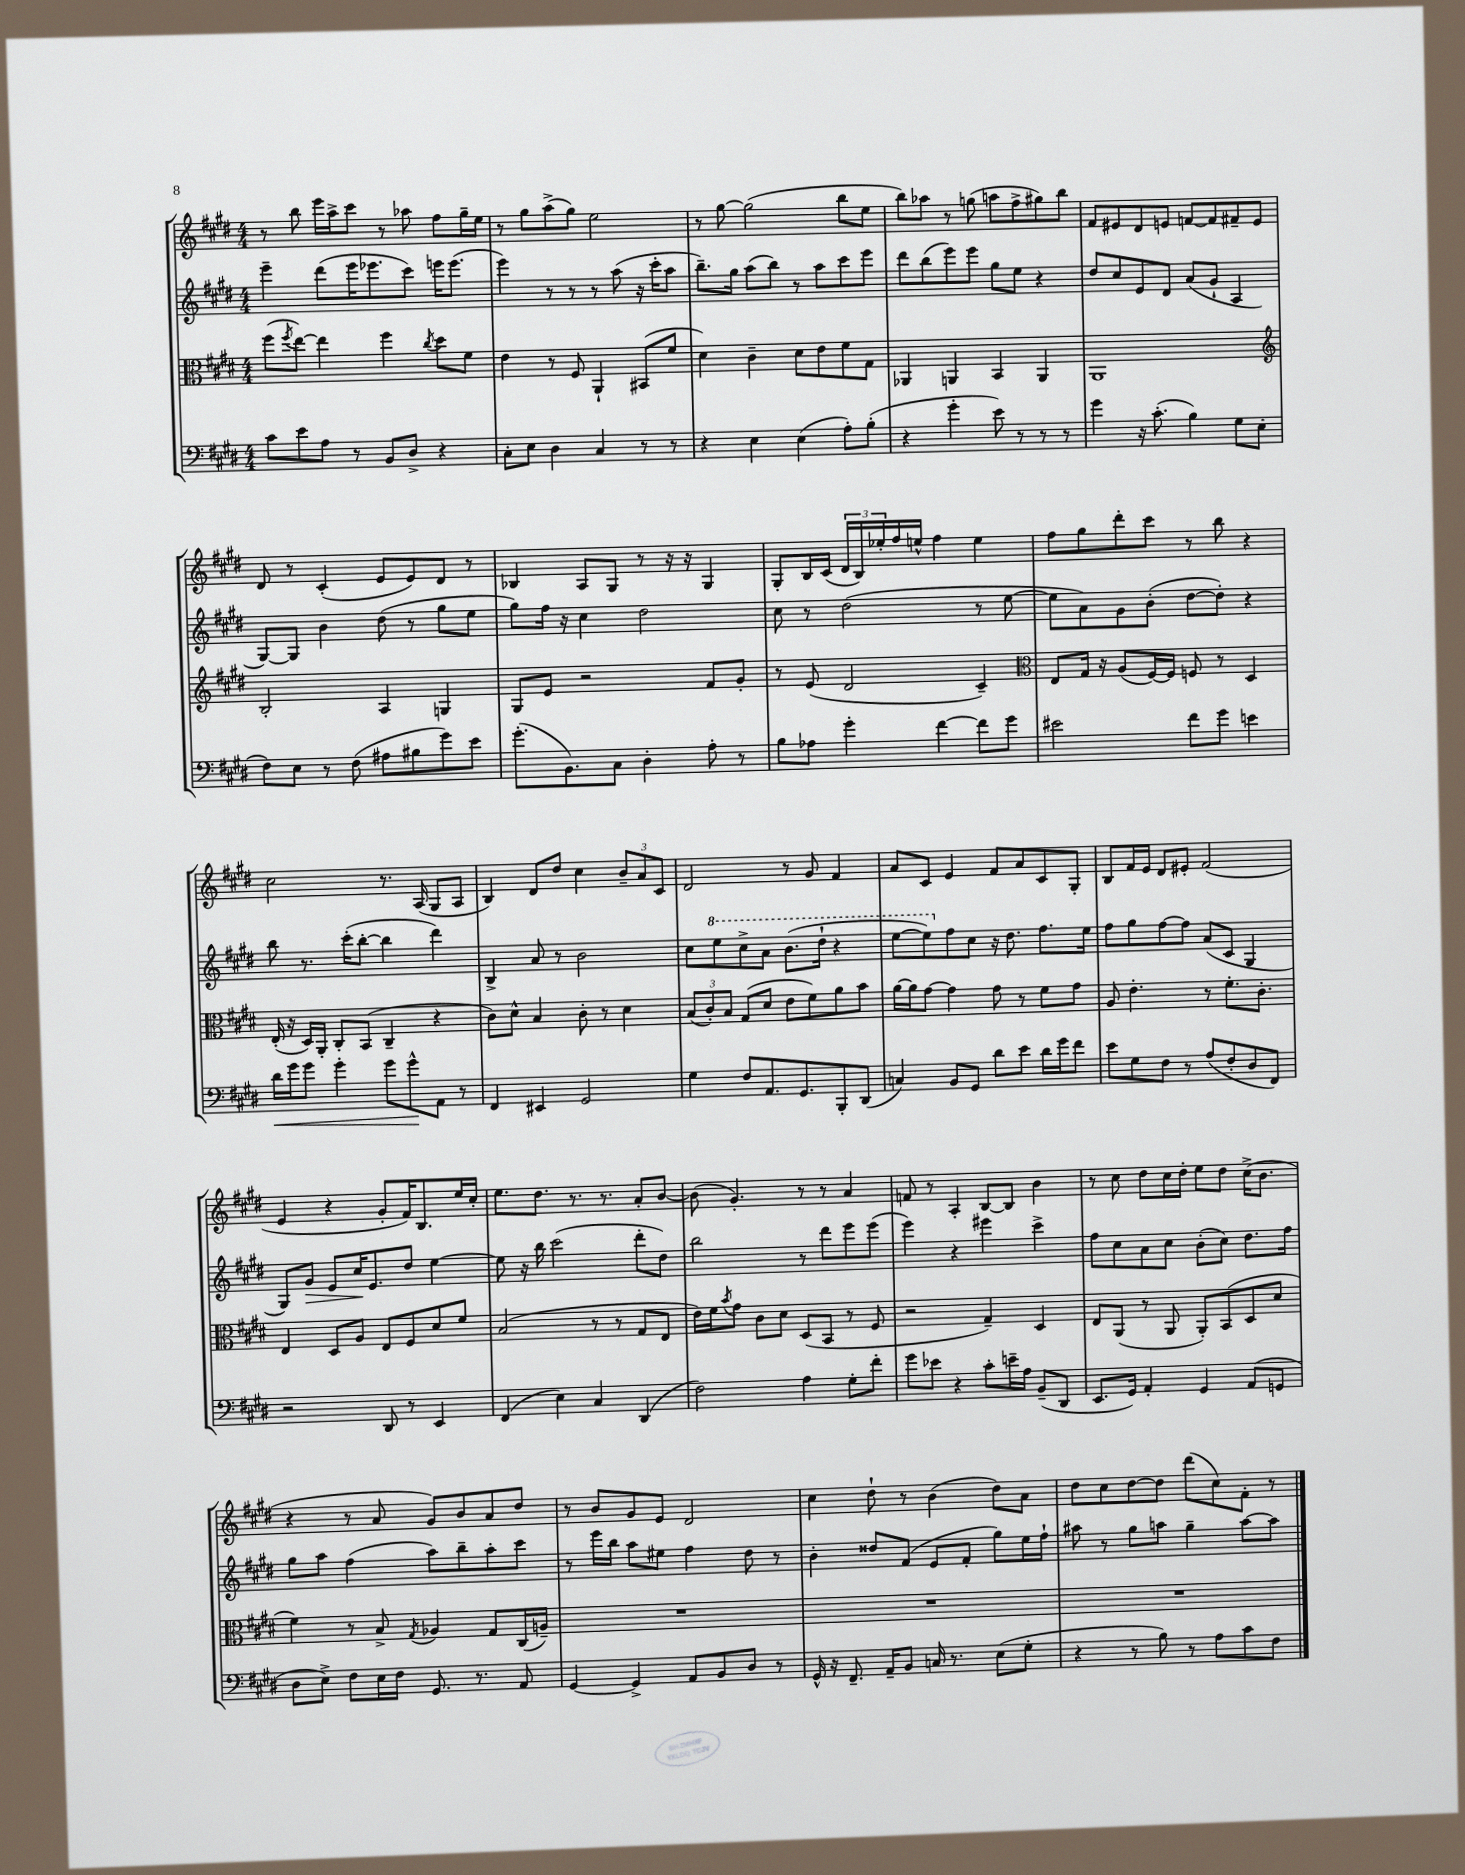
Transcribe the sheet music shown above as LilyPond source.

<<
\new StaffGroup <<
\new Staff = "s0" {
    \clef treble \key e \major \numericTimeSignature \time 4/4
    r8 b''8 e'''16 a''16-> cis'''8 r8 aes''8 fis''8 gis''16-- e''16 |
    r8 gis''8 a''8->( gis''8) e''2 |
    r8 gis''8~ gis''2( b''8 e''8 |
    b''8) aes''8 r8 g''8( a''8 fis''8-> gis''8) b''8 |
    fis'8 eis'8 dis'8 e'8 f'8~ f'8 fis'8-- e'8 |
    dis'8 r8 cis'4-.( e'8 e'8) dis'8 r8 |
    bes4 a8 gis8 r8 r16 r16 gis4 |
    gis8-. b16 cis'16( \tuplet 3/2 { dis'16 b16) ees''16-. } fis''16 e''16-^ fis''4 e''4 |
    fis''8 gis''8 dis'''8-. cis'''8 r8 b''8 r4 |
    cis''2 r8. a16( gis8 a8 |
    b4) dis'8 dis''8 cis''4 \tuplet 3/2 { b'8-- a'8 cis'8 } |
    dis'2 r8 gis'8 fis'4 |
    a'8 cis'8 e'4 fis'8 a'8 cis'8 gis8-. |
    b8 fis'16 e'16 dis'8 eis'8-. fis'2( |
    e'4 r4 gis'8-. fis'16) b8. e''16 cis''16-. |
    e''8. dis''8. r8. r8. a'8-. b'8~ |
    b'8( gis'4.-.) r8 r8 a'4 |
    f'8 r8 a4-. b8~ b8 b'4 |
    r8 cis''8 dis''8 cis''16 dis''16-. e''8 dis''8 cis''16->( b'8. |
    r4 r8 a'8 gis'8) b'8 a'8 dis''8 |
    r8 b'8 gis'8 e'8 dis'2 |
    cis''4 dis''8-! r8 b'4( dis''8) a'8 |
    dis''8 cis''8 dis''8~ dis''8 dis'''8( cis''8) fis'8-. r8 \bar "|." |
}
\new Staff = "s1" {
    \clef treble \key e \major \numericTimeSignature \time 4/4
    e'''4-- dis'''8( e'''16 ees'''8. cis'''8) e'''16 e'''8.( |
    e'''4) r8 r8 r8 a''8( r16 cis'''16-. a''8 |
    b''8.--) gis''16 a''8( b''8) r8 a''8 cis'''8 e'''8 |
    dis'''8 b''8( e'''8) e'''8 gis''8 e''8 r4 |
    dis''8 cis''8 e'8 dis'8 a'8( gis'8-! a4 |
    gis8~) gis8 b'4 dis''8( r8 gis''8 e''8 |
    gis''8) fis''16 r16 cis''4 dis''2 |
    cis''8 r8 dis''2( r8 e''8~ |
    e''8 a'8) gis'8 b'8-.( dis''8~ dis''8-.) r4 |
    b''8 r8. cis'''16-.( b''8~-. b''4 dis'''4) |
    b4-> a'8 r8 b'2 |
    cis''8 \ottava #1 e'''8 cis'''8-> a''8 b''8.( dis'''16-! r4 |
    e'''8~ e'''8) \ottava #0 fis''8 cis''8 r16 dis''8. fis''8. e''16 |
    fis''8 gis''8 fis''8~ fis''8 a'8( cis'8 gis4 |
    gis8) gis'8\> e'8 cis''16\! e'8. dis''8 e''4~ |
    e''8 r16 b''16 cis'''2( dis'''8-. dis''8) |
    b''2 r8 dis'''8 e'''8 e'''8( |
    e'''4) r4 eis'''4 cis'''4-> |
    fis''8 cis''8 a'8 cis''8 b'8-.( cis''8) dis''8. fis''16 |
    gis''8 a''8 fis''4( a''8) b''8-- a''8-. cis'''8 |
    r8 e'''16 b''16 a''8 eis''8 fis''4 dis''8 r8 |
    b'4-. disis''8 fis'8( e'8 fis'8-. gis''8) e''16 fis''16-! |
    ais''8 r8 gis''8 a''8 gis''4-- a''8~ a''8 \bar "|." |
}
\new Staff = "s2" {
    \clef alto \key e \major \numericTimeSignature \time 4/4
    fis''8( \acciaccatura { fis''8 } e''8~) e''4 fis''4 \acciaccatura { cis''8 } dis''8 fis'8 |
    e'4 r8 fis8 a,4-! bis,8( fis'8 |
    dis'4) cis'4-- dis'8 e'8 fis'8 gis8 |
    aes,4 a,4 b,4 a,4 |
    a,1 |
    \clef treble b2-. a4 g4 |
    gis8 e'8 r2 fis'8 gis'8-. |
    r8 e'8( dis'2 cis'4--) |
    \clef alto e8 gis16 r16 a8( fis16~) fis16 f8 r8 dis4 |
    e16-.( r16 dis16) a,16-. cis8-. b,8( cis4-- r4 |
    cis'8) dis'8-^ b4 cis'8-. r8 dis'4 |
    \tuplet 3/2 { b8( cis'8-.) b8 } gis8( dis'8 e'8 fis'8) a'8 b'8 |
    a'16~ a'16 gis'8~ gis'4 gis'8 r8 fis'8 gis'8 |
    a8 e'4.-. r8 fis'8.-. cis'8.-. |
    e4 dis8 a8 e8 fis8 dis'8 fis'8 |
    b2( r8 r8 gis8 e8 |
    e'16) fis'16 \acciaccatura { b'8 } gis'8 cis'8 dis'8 dis8( b,8 r8 fis8 |
    r2 gis4--) dis4 |
    e8 a,8( r8 a,8 a,8-.) b,8( dis8 dis'8 |
    fis'4) r8 b8-> \acciaccatura { gis8 } aes4 gis8 cis16( a16--) |
    R1 |
    R1 |
    R1 \bar "|." |
}
\new Staff = "s3" {
    \clef bass \key e \major \numericTimeSignature \time 4/4
    cis'8 e'8 a8 r8 b,8 dis8-> r4 |
    cis8-. e8 dis4 cis4 r8 r8 |
    r4 e4 e4( a8-.) b8-.( |
    r4 gis'4-. e'8) r8 r8 r8 |
    gis'4 r16 cis'8.-.( b4) gis8 e8( |
    fis8) e8 r8 fis8( ais8 bis8 gis'8) e'8 |
    gis'8.-.( b,8.) cis8 dis4-. a8-. r8 |
    b8 aes8 gis'4-. fis'4~ fis'8 gis'8 |
    eis'2 fis'8 gis'8 e'4 |
    dis'16\< gis'16 gis'8 gis'4-. gis'8 gis'8-^\! a,8 r8 |
    fis,4 eis,4 gis,2 |
    gis4 fis8 a,8. gis,8. b,,8-. dis,8( |
    c4) b,8 gis,8 dis'8 e'8 dis'16 gis'16 fis'8 |
    e'8 gis8 fis8 r8 a8( fis8-. dis8 fis,8) |
    r2 dis,8 r8 e,4 |
    fis,4( e4) cis4 dis,4( |
    fis2) a4 gis8-. fis'8-. |
    gis'8 ees'8 r4 cis'8-. e'16-- a16 b,8--( dis,8 |
    e,8. gis,16) a,4-. gis,4 a,8( g,8 |
    dis8 e8->) fis8 e16 fis16 gis,8. r8. a,8 |
    gis,4~ gis,4-> a,8 b,8 dis8 r8 |
    gis,16-^ r16 fis,8.-- a,16-- b,8 c16 r8. e8( gis8-. |
    r4 r8 b8) r8 a8 cis'8 fis8 \bar "|." |
}
>>
>>
\layout { \context { \Score \remove "Bar_number_engraver" } }
